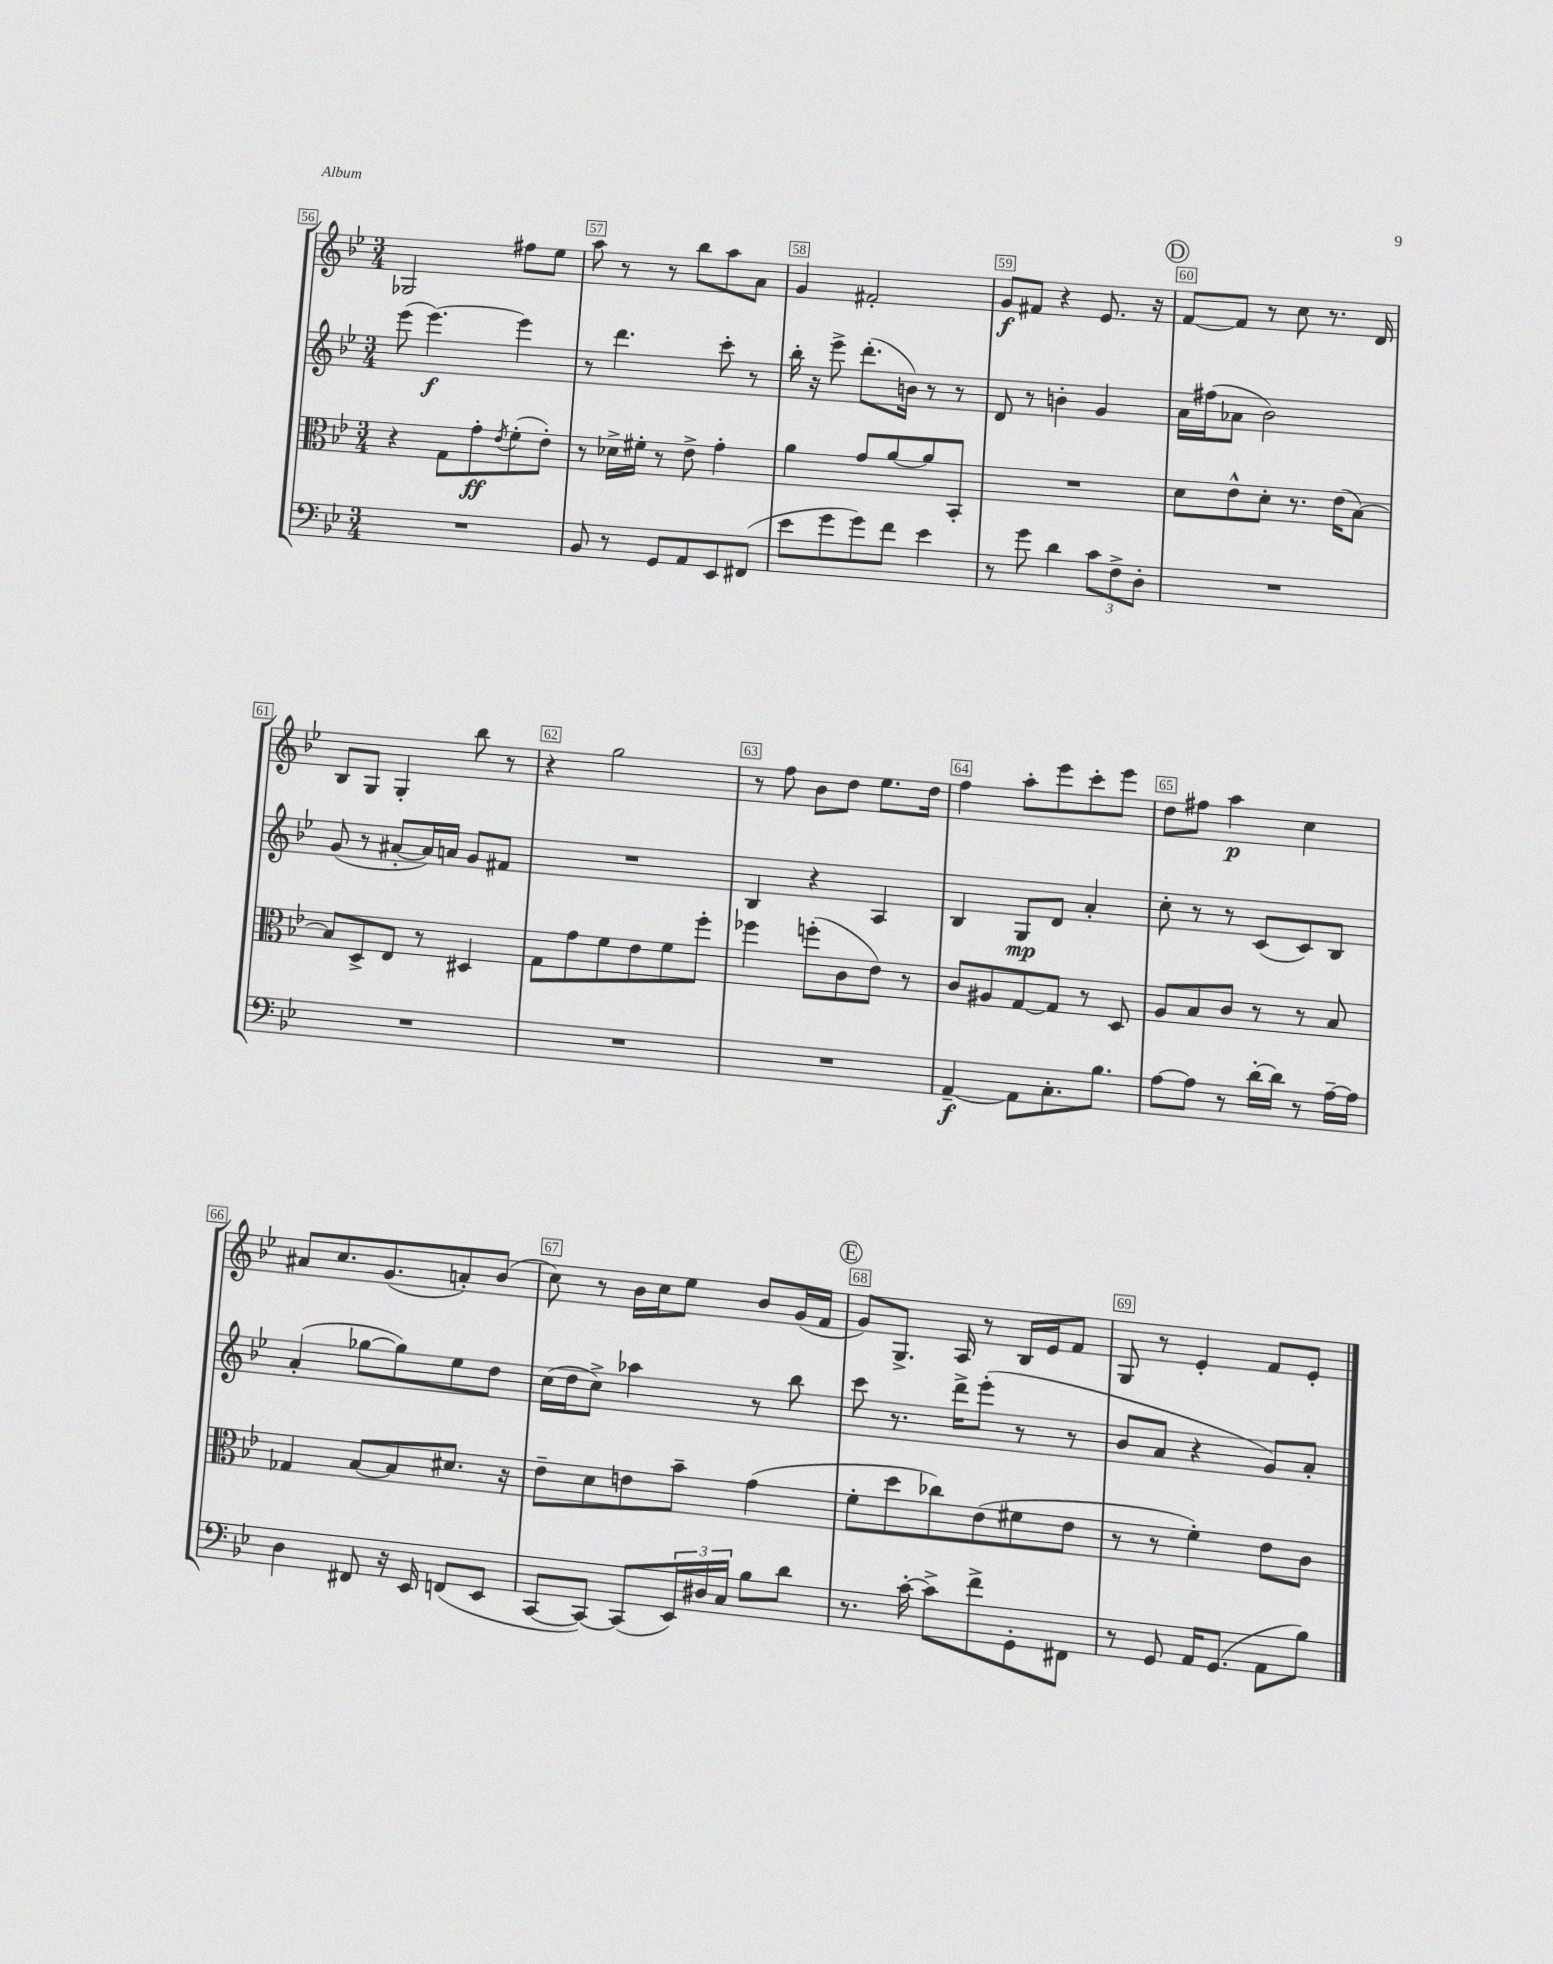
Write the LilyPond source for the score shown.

<<
\new StaffGroup <<
\new Staff = "s0" {
    \clef treble \key bes \major \numericTimeSignature \time 3/4
    ges2 fis''8 ees''8 |
    a''8 r8 r8 bes''8 a''8 a'8 |
    g'4 fis'2-. |
    g'8\f fis'8 r4 ees'8. r16 |
    \mark \markup { \circle "D" } f'8~ f'8 r8 c''8 r8. d'16 |
    bes8 g8 g4-. bes''8 r8 |
    r4 g''2 |
    r8 f''8 bes'8 d''8 ees''8. d''16 |
    f''4 a''8-. ees'''8 c'''8-. ees'''8 |
    d''8 fis''8 a''4\p c''4 |
    ais'8 c''8. g'8.( a'8-.) bes'8( |
    c''8) r8 bes'16 c''16 ees''8 bes'8 g'16( f'16 |
    \mark \markup { \circle "E" } g'8) g8.-> a16 r8 bes16 ees'16 f'8 |
    g8 r8 ees'4-. f'8 ees'8-. \bar "|." |
}
\new Staff = "s1" {
    \clef treble \key bes \major \numericTimeSignature \time 3/4
    ees'''8( ees'''4.~\f) ees'''4 |
    r8 d'''4. c'''8-. r8 |
    bes''16-. r16 ees'''8-> d'''8.-.( b'16) r8 r8 |
    d'8 r8 b'4-. g'4 |
    \mark \markup { \circle "D" } a'16 fis''16( aes'8 bes'2) |
    g'8( r8 ais'8~-. ais'16) a'16 g'8 fis'8 |
    R2. |
    bes4 r4 a4 |
    bes4 g8\mp d'8 a'4-. |
    c''8-. r8 r8 c'8( c'8) bes8 |
    a'4-.( ges''8~ ges''8) ees''8 d''8 |
    c''16( d''16 c''8->) aes''4 r8 bes''8 |
    \mark \markup { \circle "E" } c'''8 r8. d'''16-> ees'''8-.( r8 r8 |
    bes'8 a'8 r4 g'8) a'8-. \bar "|." |
}
\new Staff = "s2" {
    \clef alto \key bes \major \numericTimeSignature \time 3/4
    r4 g8 g'8-.\ff \acciaccatura { ees'8 } f'8-.( ees'8-.) |
    r8 des'16-> fis'16-. r8 ees'8-> g'4-. |
    a'4 g'8 a'8~ a'8 bes,8-. |
    R2. |
    \mark \markup { \circle "D" } d'8 ees'8-^ d'8-. r8. ees'16( bes8~) |
    bes8 d8-> ees8 r8 dis4 |
    g8 g'8 f'8 ees'8 f'8 f''8-. |
    fes''4 f''8-.( c'8 ees'8) r8 |
    c'8 ais8 g8~ g8 r8 d8 |
    a8 bes8 c'8 r8 r8 bes8 |
    ges4 bes8~ bes8 dis'8. r16 |
    ees'8-- d'8 e'8 bes'8-- g'4( |
    \mark \markup { \circle "E" } f'8-. d''8 ces''8) ees'8( fis'8 ees'8 |
    r8 r8 f'4-.) ees'8 c'8 \bar "|." |
}
\new Staff = "s3" {
    \clef bass \key bes \major \numericTimeSignature \time 3/4
    R2. |
    bes,8 r8 g,8 a,8 ees,8 fis,8( |
    ees'8 g'8 g'8) f'8 ees'4 |
    r8 g'8 d'4 \tuplet 3/2 { c'8 f8-> d8-. } |
    \mark \markup { \circle "D" } R2. |
    R2. |
    R2. |
    R2. |
    a,4~--\f a,8 c8.-. bes8. |
    a8~ a8 r8 d'16~-. d'16 r8 a16~-- a16 |
    d4 fis,8 r16 ees,16 f,8( ees,8 |
    c,8~ c,8~) c,8( \tuplet 3/2 { ees,16) dis16 c16 } bes8 d'8 |
    \mark \markup { \circle "E" } r8. c'16~-. c'8-> f'8-> g,8-. fis,8 |
    r8 g,8 a,16 g,8.( a,8 bes8) \bar "|." |
}
>>
>>
\layout { \context { \Score currentBarNumber = #56 \override BarNumber.break-visibility = ##(#f #t #t) barNumberVisibility = #all-bar-numbers-visible \override BarNumber.stencil = #(make-stencil-boxer 0.1 0.3 ly:text-interface::print) } }
